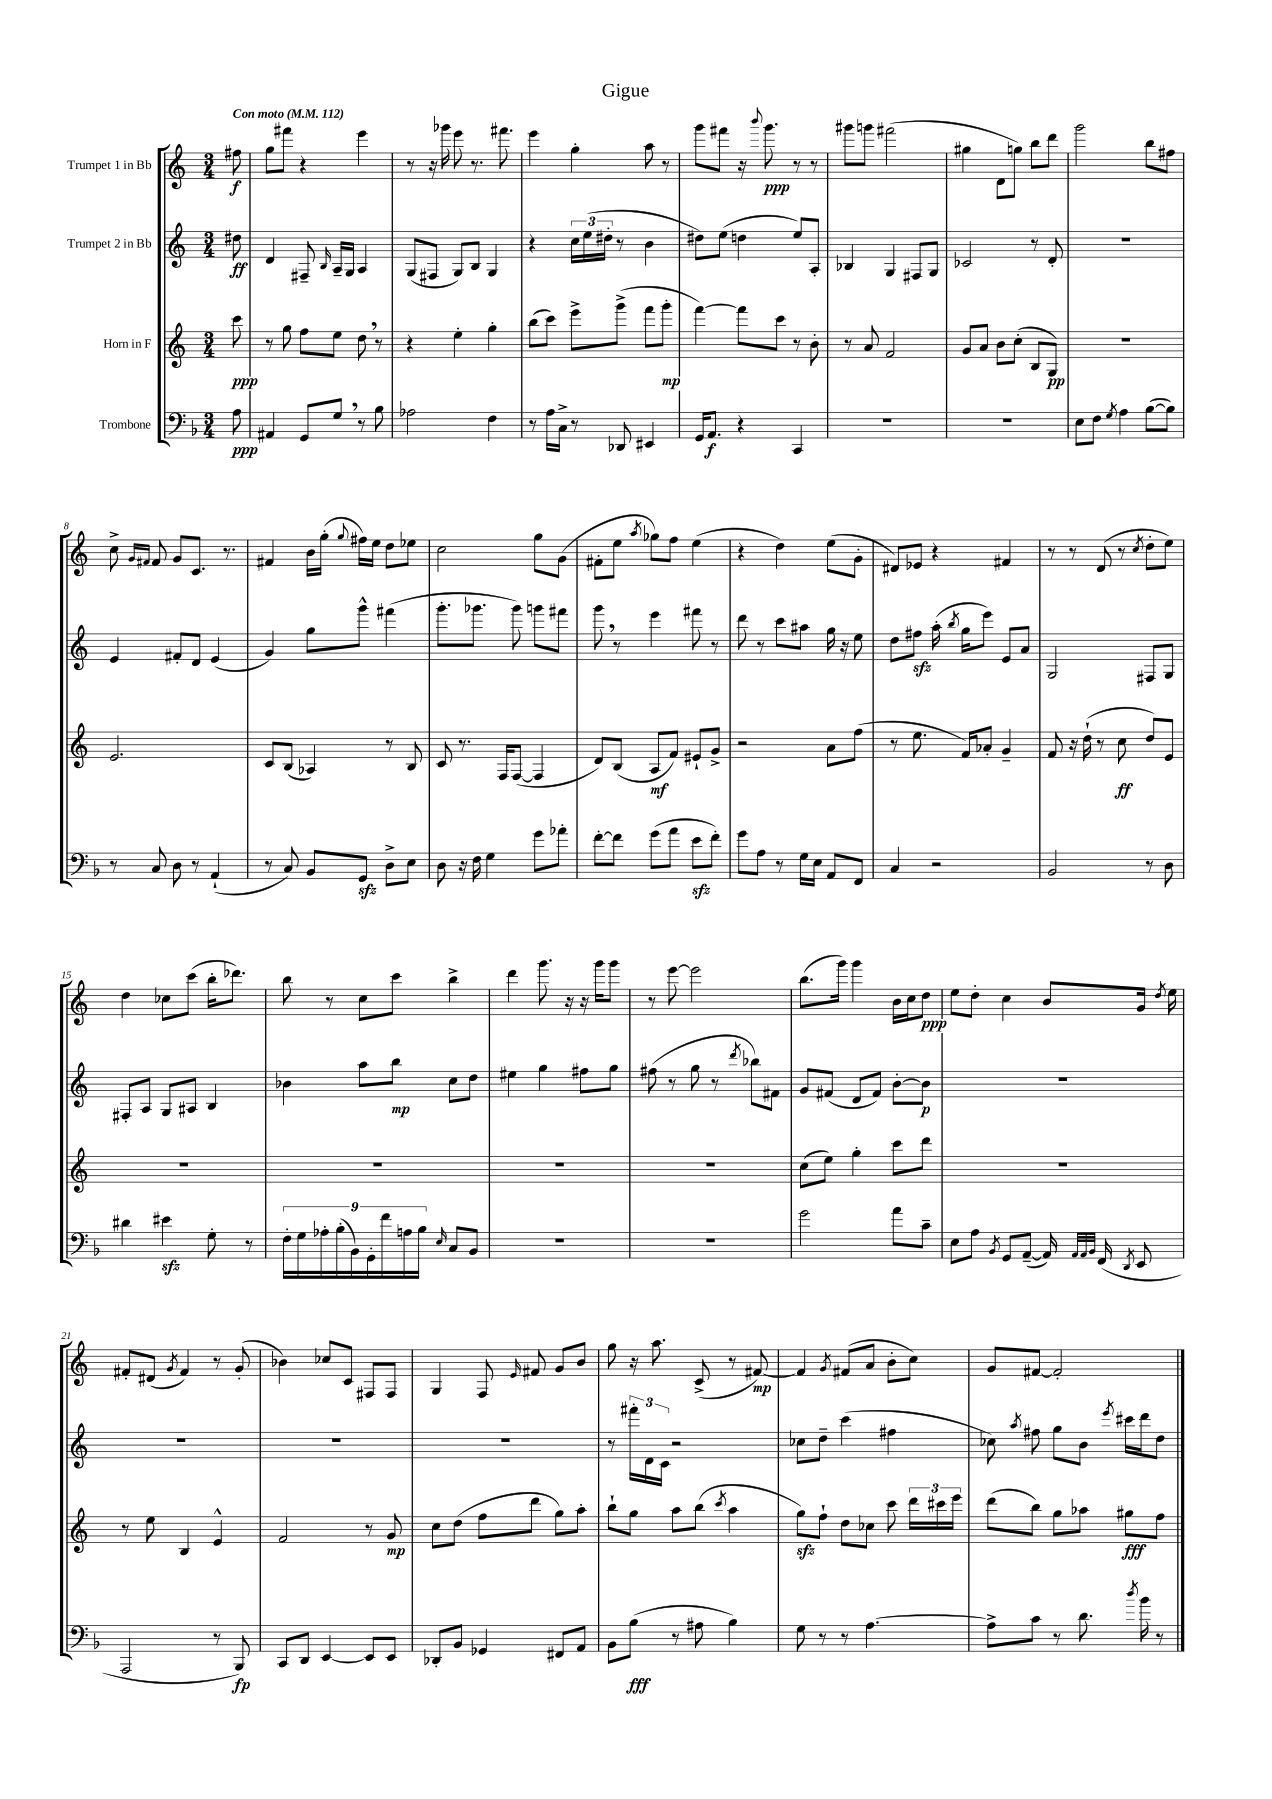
\header { title = "Gigue" }
<<
\new StaffGroup <<
\new Staff = "s0" \with { instrumentName = "Trumpet 1 in Bb" } {
    \clef treble \key c \major \numericTimeSignature \time 3/4 \partial 8 \tempo "Con moto" 4 = 112
    \autoBeamOff fis''8\f |
    g''8[ fis'''8] r4 e'''4 |
    r8 r16 ges'''16 e'''8 r8. fis'''8. |
    e'''4 g''4-. a''8 r8 |
    g'''8[ fis'''8] r16 \appoggiatura { b'''8 } g'''8.\ppp r8 r8 |
    gis'''8[ g'''8] fis'''2( |
    gis''4 d'8[ g''8]) b''8[ d'''8] |
    g'''2 b''8[ fis''8] |
    c''8-> \grace { g'16[ fis'16] } fis'8 g'8[ c'8.] r8. |
    fis'4 b'16[ g''16]-.( \appoggiatura { g''8 } fis''16[) e''16] d''8[ ees''8] |
    c''2 g''8[ g'8]( |
    fis'8[-. e''8] \acciaccatura { a''8 } ges''8[) f''8] e''4( |
    r4 d''4) e''8[( g'8]-. |
    dis'8[) ees'8] r4 fis'4 |
    r8 r8 d'8( r8 \acciaccatura { c''8 } d''8[-. e''8]) |
    d''4 ces''8[ c'''8]( b''16[-. des'''8.]) |
    b''8 r8 c''8[ c'''8] b''4-> |
    d'''4 g'''8. r16 r16 g'''16[ g'''8] |
    r8 e'''8~ e'''2 |
    b''8.[( g'''16]) g'''4 b'16[ c''16 d''8]\ppp |
    e''8[ d''8]-. c''4 b'8[ g'16] \acciaccatura { d''8 } e''16 |
    fis'8[-. dis'8]( \acciaccatura { g'8 } fis'4) r8 g'8-.( |
    bes'4) ces''8[ c'8] fis8[ fis8] |
    g4 f8 \grace { e'16 } fis'8 g'8[ b'8] |
    g''8 r16 a''8. c'8->( r8 fis'8~\mp) |
    fis'4 \acciaccatura { g'8 } fis'8[( a'8] b'8[-. c''8]) |
    g'8[ fis'8]~ fis'2-. \bar "|." |
}
\new Staff = "s1" \with { instrumentName = "Trumpet 2 in Bb" } {
    \clef treble \key c \major \numericTimeSignature \time 3/4 \partial 8
    \autoBeamOff dis''8\ff |
    d'4 fis8-- \grace { b16 } a16[-- g16] a4 |
    g8[( fis8] g8[) b8] g4 |
    r4 \tuplet 3/2 { c''16[ e''16( dis''16]-. } r8 b'4 |
    dis''8[) e''8]( d''4 e''8[) a8]-. |
    bes4 g4 fis8[ g8] |
    ces'2 r8 d'8-. |
    R2. |
    e'4 fis'8[-. d'8] e'4( |
    g'4) g''8[ g'''8]-^ fis'''4( |
    g'''8.[-. ges'''8.] ges'''8) g'''8[ fis'''8] |
    g'''8 \breathe r8 e'''4 fis'''8 r8 |
    d'''8 r8 c'''8[ ais''8] g''16 r16 e''8 |
    d''8[ fis''8]\sfz a''16-.( \acciaccatura { b''8 } g''16[ e'''8]) e'8[ a'8] |
    g2 fis8[ g8] |
    fis8[-. a8] g8[ ais8] b4 |
    bes'4 a''8[ b''8]\mp c''8[ d''8] |
    eis''4 g''4 fis''8[ g''8] |
    fis''8( r8 g''8 r8 \acciaccatura { d'''8 } bes''8[) fis'8] |
    g'8[ fis'8]( d'8[ fis'8]) b'8[~-. b'8]\p |
    R2. |
    R2. |
    R2. |
    R2. |
    r8 \tuplet 3/2 { fis'''16[-. d'16 c'16] } r2 |
    ces''8[ d''8]-- c'''4( fis''4 |
    ces''8) \acciaccatura { a''8 } fis''8 g''8[ b'8] \acciaccatura { e'''8 } cis'''16[ d'''16 d''8] \bar "|." |
}
\new Staff = "s2" \with { instrumentName = "Horn in F" } {
    \clef treble \key c \major \numericTimeSignature \time 3/4 \partial 8
    \autoBeamOff c'''8\ppp |
    r8 g''8 f''8[ e''8] d''8 \breathe r8 |
    r4 e''4-. g''4-. |
    b''8[( c'''8]) e'''8[-> g'''8]->( f'''8[ g'''8]-.\mp |
    f'''4~) f'''8[ c'''8] r8 b'8-. |
    r8 a'8 f'2 |
    g'8[ a'8] b'8[ c''8]-.( b8[ g8]\pp) |
    R2. |
    e'2. |
    c'8[ b8]( aes4) r8 b8 |
    c'8 r8. f16[ f8]~( f4 |
    d'8[) b8]( a8[\mf f'8]) eis'8[-! g'8]-> |
    r2 a'8[ f''8]( |
    r8 e''8. f'16[) aes'8]-. g'4-- |
    f'8 r16 d''16-!( r8 c''8\ff d''8[) e'8] |
    R2. |
    R2. |
    R2. |
    R2. |
    c''8[( e''8]) g''4-. c'''8[ d'''8] |
    R2. |
    r8 e''8 b4 e'4-^ |
    f'2 r8 g'8\mp |
    c''8[ d''8]( f''8[ d'''8] g''8[) a''8]-. |
    b''8[-! g''8] a''8[ b''8]( \acciaccatura { c'''8 } a''4 |
    g''8[\sfz) f''8]-! d''8[ ces''8] c'''8 \tuplet 3/2 { d'''16[ cis'''16 e'''16] } |
    d'''8[( b''8]) g''8[ aes''8] gis''8[\fff f''8] \bar "|." |
}
\new Staff = "s3" \with { instrumentName = "Trombone" } {
    \clef bass \key f \major \numericTimeSignature \time 3/4 \partial 8
    \autoBeamOff a8\ppp |
    ais,4 g,8[ g8] \breathe r8 bes8 |
    aes2 f4 |
    r8 a16[ c16]-> r8 des,8 eis,4 |
    g,16[ a,8.]\f r4 c,4 |
    R2. |
    R2. |
    e8[ f8] \acciaccatura { g8 } a4 bes8[~( bes8]) |
    r8 c8 d8 r8 a,4-!( |
    r8 c8) bes,8[ g,8]\sfz d8[-> e8] |
    d8 r16 f16 g4 g'8[ aes'8]-. |
    f'8[~-. f'8] g'8[( a'8] e'8[\sfz f'8]-.) |
    g'8[ a8] r8 g16[ e16] a,8[ f,8] |
    c4 r2 |
    bes,2 r8 d8 |
    dis'4 eis'4\sfz g8-. r8 |
    \tuplet 9/8 { f16[-. g16 aes16-. bes16-.( bes,16) g,16-. f'16 a16 bes16] } \grace { e16 } c8[ bes,8] |
    R2. |
    R2. |
    g'2 a'8[ c'8]-- |
    e8[ a8] \acciaccatura { bes,8 } g,8[ a,8]~--( a,16) \grace { a,32[ a,32 bes,32] } f,16( \acciaccatura { d,8 } e,8 |
    a,,2 r8 bes,,8\fp) |
    c,8[ d,8] e,4~ e,8[ e,8] |
    des,8[-. bes,8] ges,4 fis,8[ a,8] |
    bes,8[ bes8]\fff( r8 ais8 bes4) |
    g8 r8 r8 a4.~ |
    a8[-> c'8] r8 d'8. \acciaccatura { d''8 } bes'16 r8 \bar "|." |
}
>>
>>
